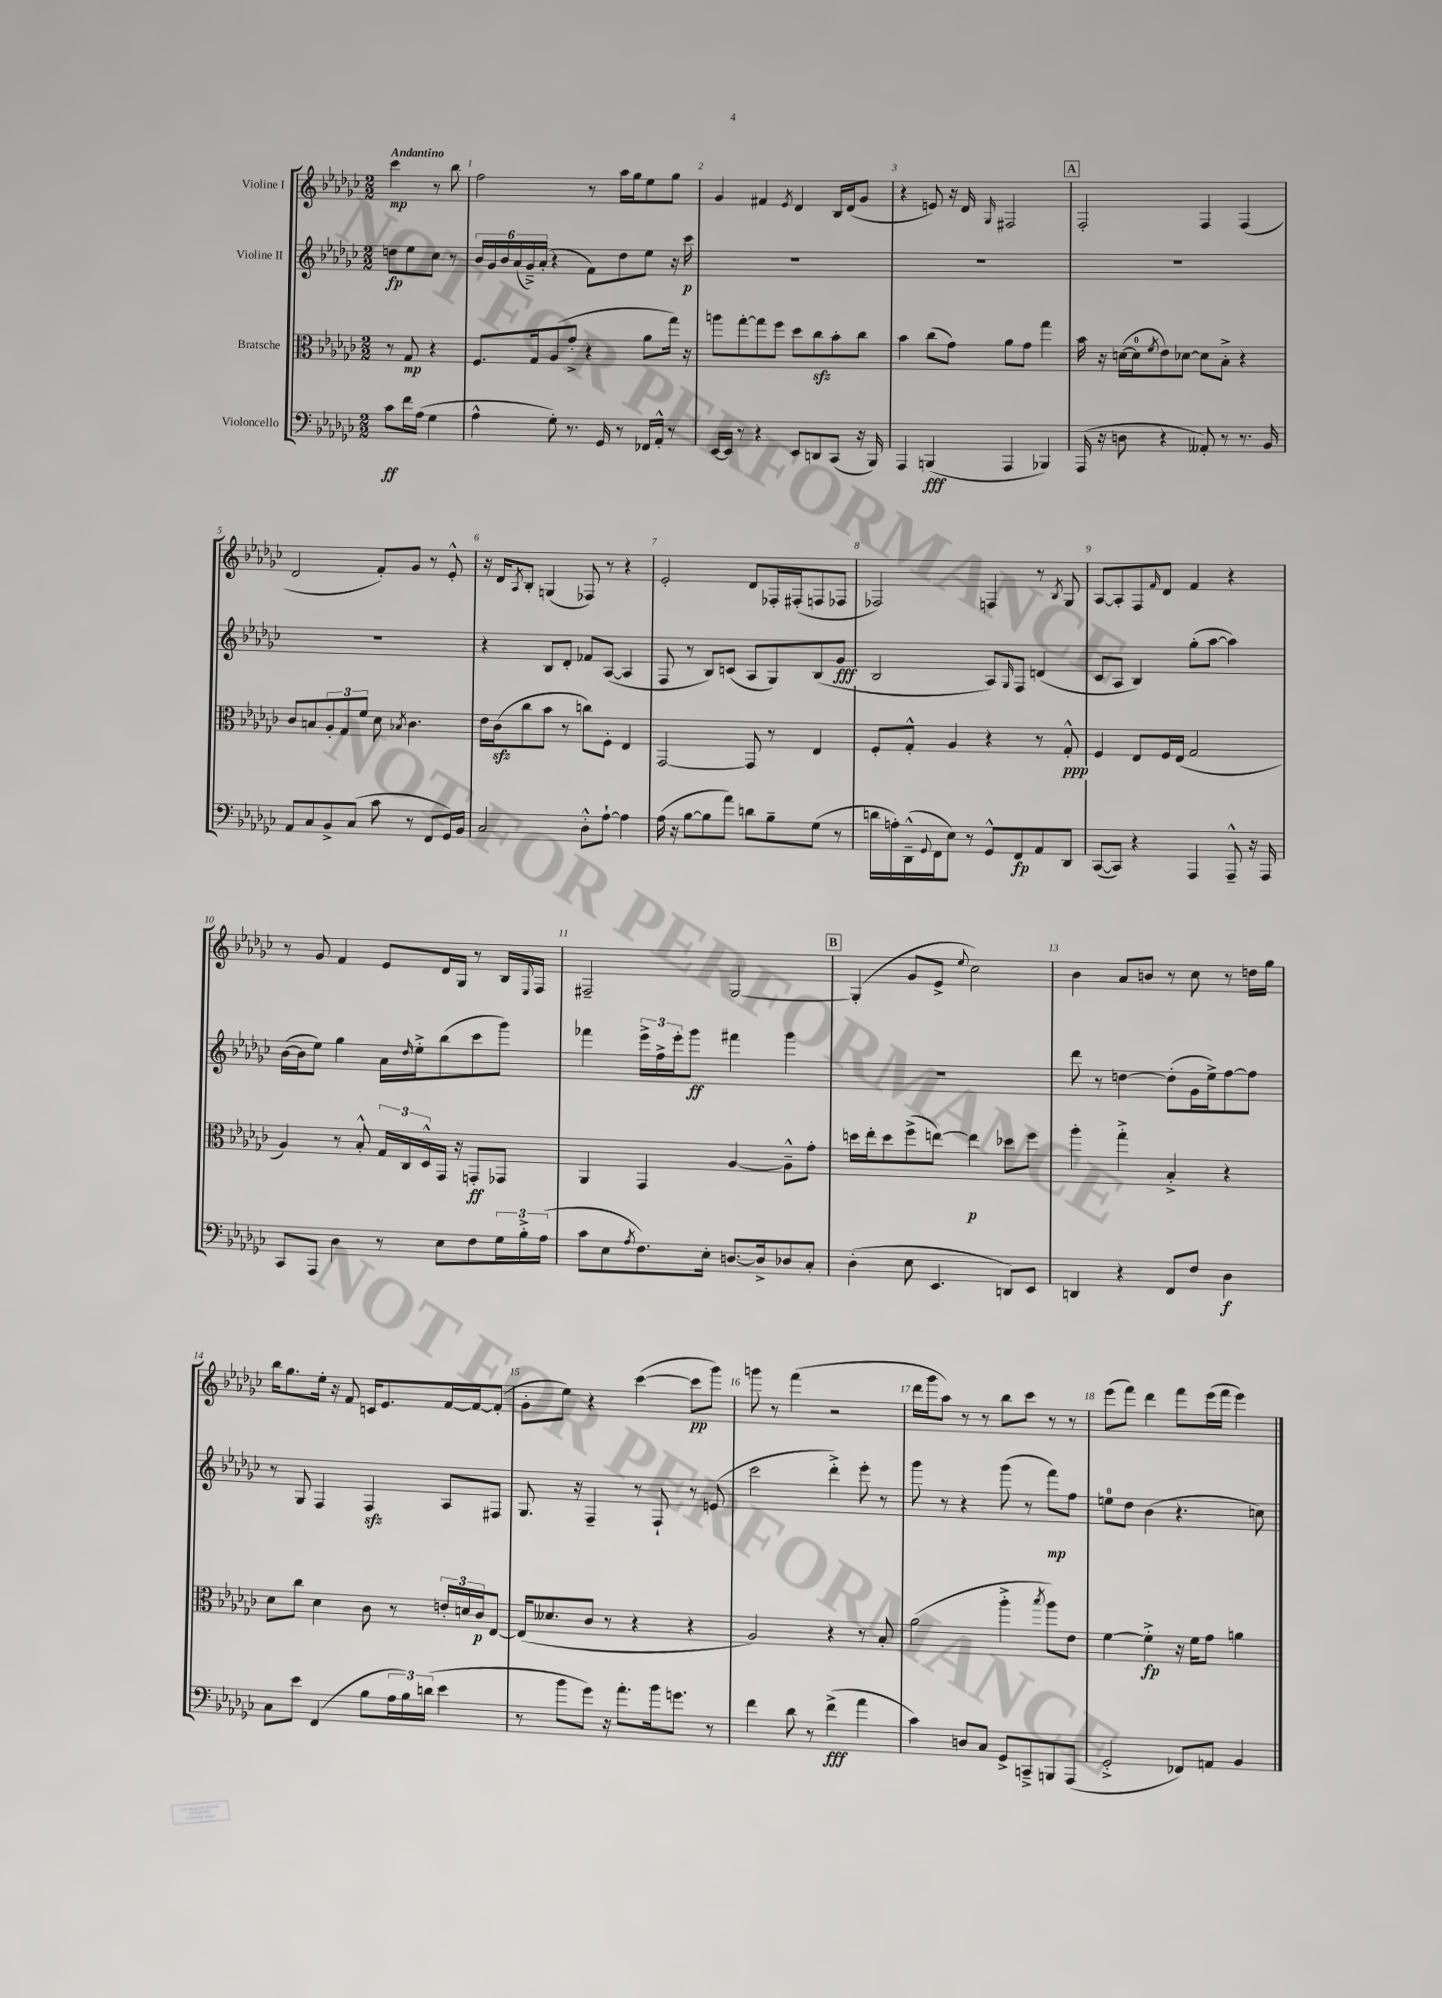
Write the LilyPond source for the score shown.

<<
\new StaffGroup <<
\new Staff = "s0" \with { instrumentName = "Violine I" } {
    \clef treble \key ges \major \numericTimeSignature \time 2/2 \partial 2 \tempo "Andantino"
    ces'''4\mp r8 bes''8 |
    f''2 r8 aes''16 ges''16 ees''8 ges''8 |
    ges'4 fis'4 \acciaccatura { ees'8 } des'4 bes16 des'16( ges'8 |
    r4 e'8) r16 des'16 \grace { ges16 } fis2 |
    \mark \markup { \box "A" } f2-. f4 f4( |
    des'2 f'8-.) ges'8 r8 ees'8-.-^ |
    r16 des'16 \acciaccatura { aes8 } bes8-. g4( fes8) r8 r4 |
    ees'2-. des'8 fes16-. fis16-.( f8 fes8 |
    fes2) f4 r8 \acciaccatura { bes8 } ges8 |
    aes8~ aes8-. f8 \grace { f'16 } des'8 f'4 r4 |
    r8 ges'8 f'4 ees'8 des'16 ges16 r8 bes16 \appoggiatura { ees8 } f16 |
    fis2-- ges2~ |
    \mark \markup { \box "B" } ges4-.( ges'8 ees'8-> \appoggiatura { ees''8 } ces''2) |
    bes'4 aes'8 b'8 r8 ces''8 r8 d''16 ges''16 |
    bes''16 ges''8. ees''16-. r16 f'8 c'16 ees'8. f'16~ f'16~ f'8-.( |
    ges'8-. ees''8) r4 ces'''4~( ces'''8\pp ges'''8) |
    g'''8 r8 f'''4( r2 |
    des'''16 ges'''16 aes''8) r8 r8 bes''8 ces'''8 r8 r8 |
    ees'''8( f'''8) des'''4 f'''8 ees'''16( f'''16 ees'''4) \bar "|." |
}
\new Staff = "s1" \with { instrumentName = "Violine II" } {
    \clef treble \key ges \major \numericTimeSignature \time 2/2 \partial 2
    d''8\fp ees''8 ces''8 r8 |
    \tuplet 6/4 { bes'16 ges'16 bes'16 aes'16( ges'16--->) aes'16-.( } r4 f'8) des''8 ees''8 r16 ces'''16\p |
    R1 |
    R1 |
    \mark \markup { \box "A" } R1 |
    R1 |
    r4 bes8 des'8-. fes'8 aes8~( aes4 |
    f8 r8 bes8) c'8( aes8 ges8) bes8( ges'8\fff |
    bes2 aes8) \grace { ges16 } f8 d'4( |
    ces'8 aes8 bes4) ges''8-.( aes''8~ aes''4) |
    bes'16~( bes'16 ees''8) ges''4 aes'16 \grace { des''16 } ees''16-.-> bes''8( ces'''8 ges'''8) |
    fes'''4 \tuplet 3/2 { ees'''16-> f''16-> ees'''16-. } ges'''8\ff fis'''4 ges'''4 |
    \mark \markup { \box "B" } R1 |
    des'''8 r8 d''4~ d''8-.( ges'16 ees''16->) f''8~ f''8 |
    r8 ges8 f4 f4\sfz aes8 fis8 |
    ges8. r16 f4-- r8 f8-! r8 e'8( |
    ces'''2 des'''4-.->) ees'''8-. r8 |
    ges'''8 r8 r4 ges'''8( r8 f'''8\mp) f''8 |
    e''8-0 des''8 bes'4( r4. c''8) \bar "|." |
}
\new Staff = "s2" \with { instrumentName = "Bratsche" } {
    \clef alto \key ges \major \numericTimeSignature \time 2/2 \partial 2
    r8 ges8\mp r4 |
    f8. ges16 aes8( ges'8-.-> r4 aes'8 ges''16) r16 |
    a''8 ges''8~-. ges''8 f''8 des''8 ces''8\sfz bes'8-. ces''8 |
    bes'4 ces''8( ges'8) aes'8 ges'8 ges''4 |
    \mark \markup { \box "A" } bes'16 r16 d'16~( d'16-0 \acciaccatura { f'8 } ees'8) des'8~ des'8 bes8-.-> r4 |
    ces'8 b8 \tuplet 3/2 { aes8-. ges8 f'8 } des'8 \acciaccatura { bes8 } ces'4. |
    ees'16 ces'16\sfz( ces''8 bes'8 r8 c''8) f8-. ees4 |
    ges,2~ ges,8 r8 ees4 |
    f8-. ges8-.-^ aes4 r4 r8 ges8-.-^\ppp |
    f4 ees8 f16 ees16( ges2 |
    aes4) r8 bes8-.-^ \tuplet 3/2 { ges16 ces16 des16-^ } ges,16 r16 g,8-.\ff ges,8 |
    aes,4 ges,4 aes4~ aes8---^ ges'8-. |
    \mark \markup { \box "B" } d''16 ees''16-. d''8 f''8->( e''8~) e''4\p des''8 f''8 |
    aes''4-. ges''4-.-> bes4-.-> r4 |
    des'8 ces''8 des'4 ces'8 r8 \tuplet 3/2 { e'16-. d'16 ces'16\p } ees8~ |
    ees16( deses'8. ces'8 r8 r4 r4 |
    aes2) r4 r8 bes8-. |
    aes'2( aes''4-.-> \acciaccatura { bes''8 } aes''8) ees'8 |
    f'4~ f'4-.->\fp r16 f'16 ges'8 a'4 \bar "|." |
}
\new Staff = "s3" \with { instrumentName = "Violoncello" } {
    \clef bass \key ges \major \numericTimeSignature \time 2/2 \partial 2
    ces'8\ff f'16 aes16( ges4 |
    aes4-^ ges8-.) r8. ges,16 r8 fes,16 aes,16-.-^ r8 |
    ees,16~ ees,16 r8 r4 ees,8 d,8 ces,8( r16 bes,,16) |
    aes,,4 b,,4\fff( aes,,4 bes,,4) |
    \mark \markup { \box "A" } aes,,16( r16 d8 r4 aeses,8-.) r8 r8. bes,16 |
    aes,8 ces8 bes,8-> ces8( ces'8 r8 f,8 ges,16) bes,16 |
    ces2 des8-.-^ aes8~-! aes4 |
    aes16( r16 bes8~ bes8 aes'8) d'8 bes8-- ges8( r8 |
    d'16 a16-.) des,16---^( \appoggiatura { ges,8 } f,16 ees8) r8 ges,8-^ f,8\fp aes,8 des,8 |
    ces,8~( ces,8) r4 aes,,4 aes,,8---^ r16 aes,,16 |
    ces,8 aes,,8 des4 r8 ees8 f8 \tuplet 3/2 { ges16 bes16-.-> aes16( } |
    ces'8 ees8 \acciaccatura { aes8 } f8.) ees16-. d8.~ d16-> des8 ces8-. |
    \mark \markup { \box "B" } des4-.( ees8 ees,4. d,8) ees,8 |
    d,4 r4 f,8 f8 des4\f |
    ces8 ees'8 f,4( bes8 \tuplet 3/2 { aes16 bes16) d'16( } ees'4 |
    r8 bes'8 ges'8) r16 aes'8.-. bes'16 g'8. r8 |
    f'4 des'8 r8 f'4->\fff( aes'4 |
    ces'4) d8 ces8 ges,8-> c,8---> b,,8 aes,,8( |
    ges,2-.-> fes,8) a,8 bes,4 \bar "|." |
}
>>
>>
\layout { \context { \Score \override BarNumber.break-visibility = ##(#f #t #t) barNumberVisibility = #all-bar-numbers-visible } }
